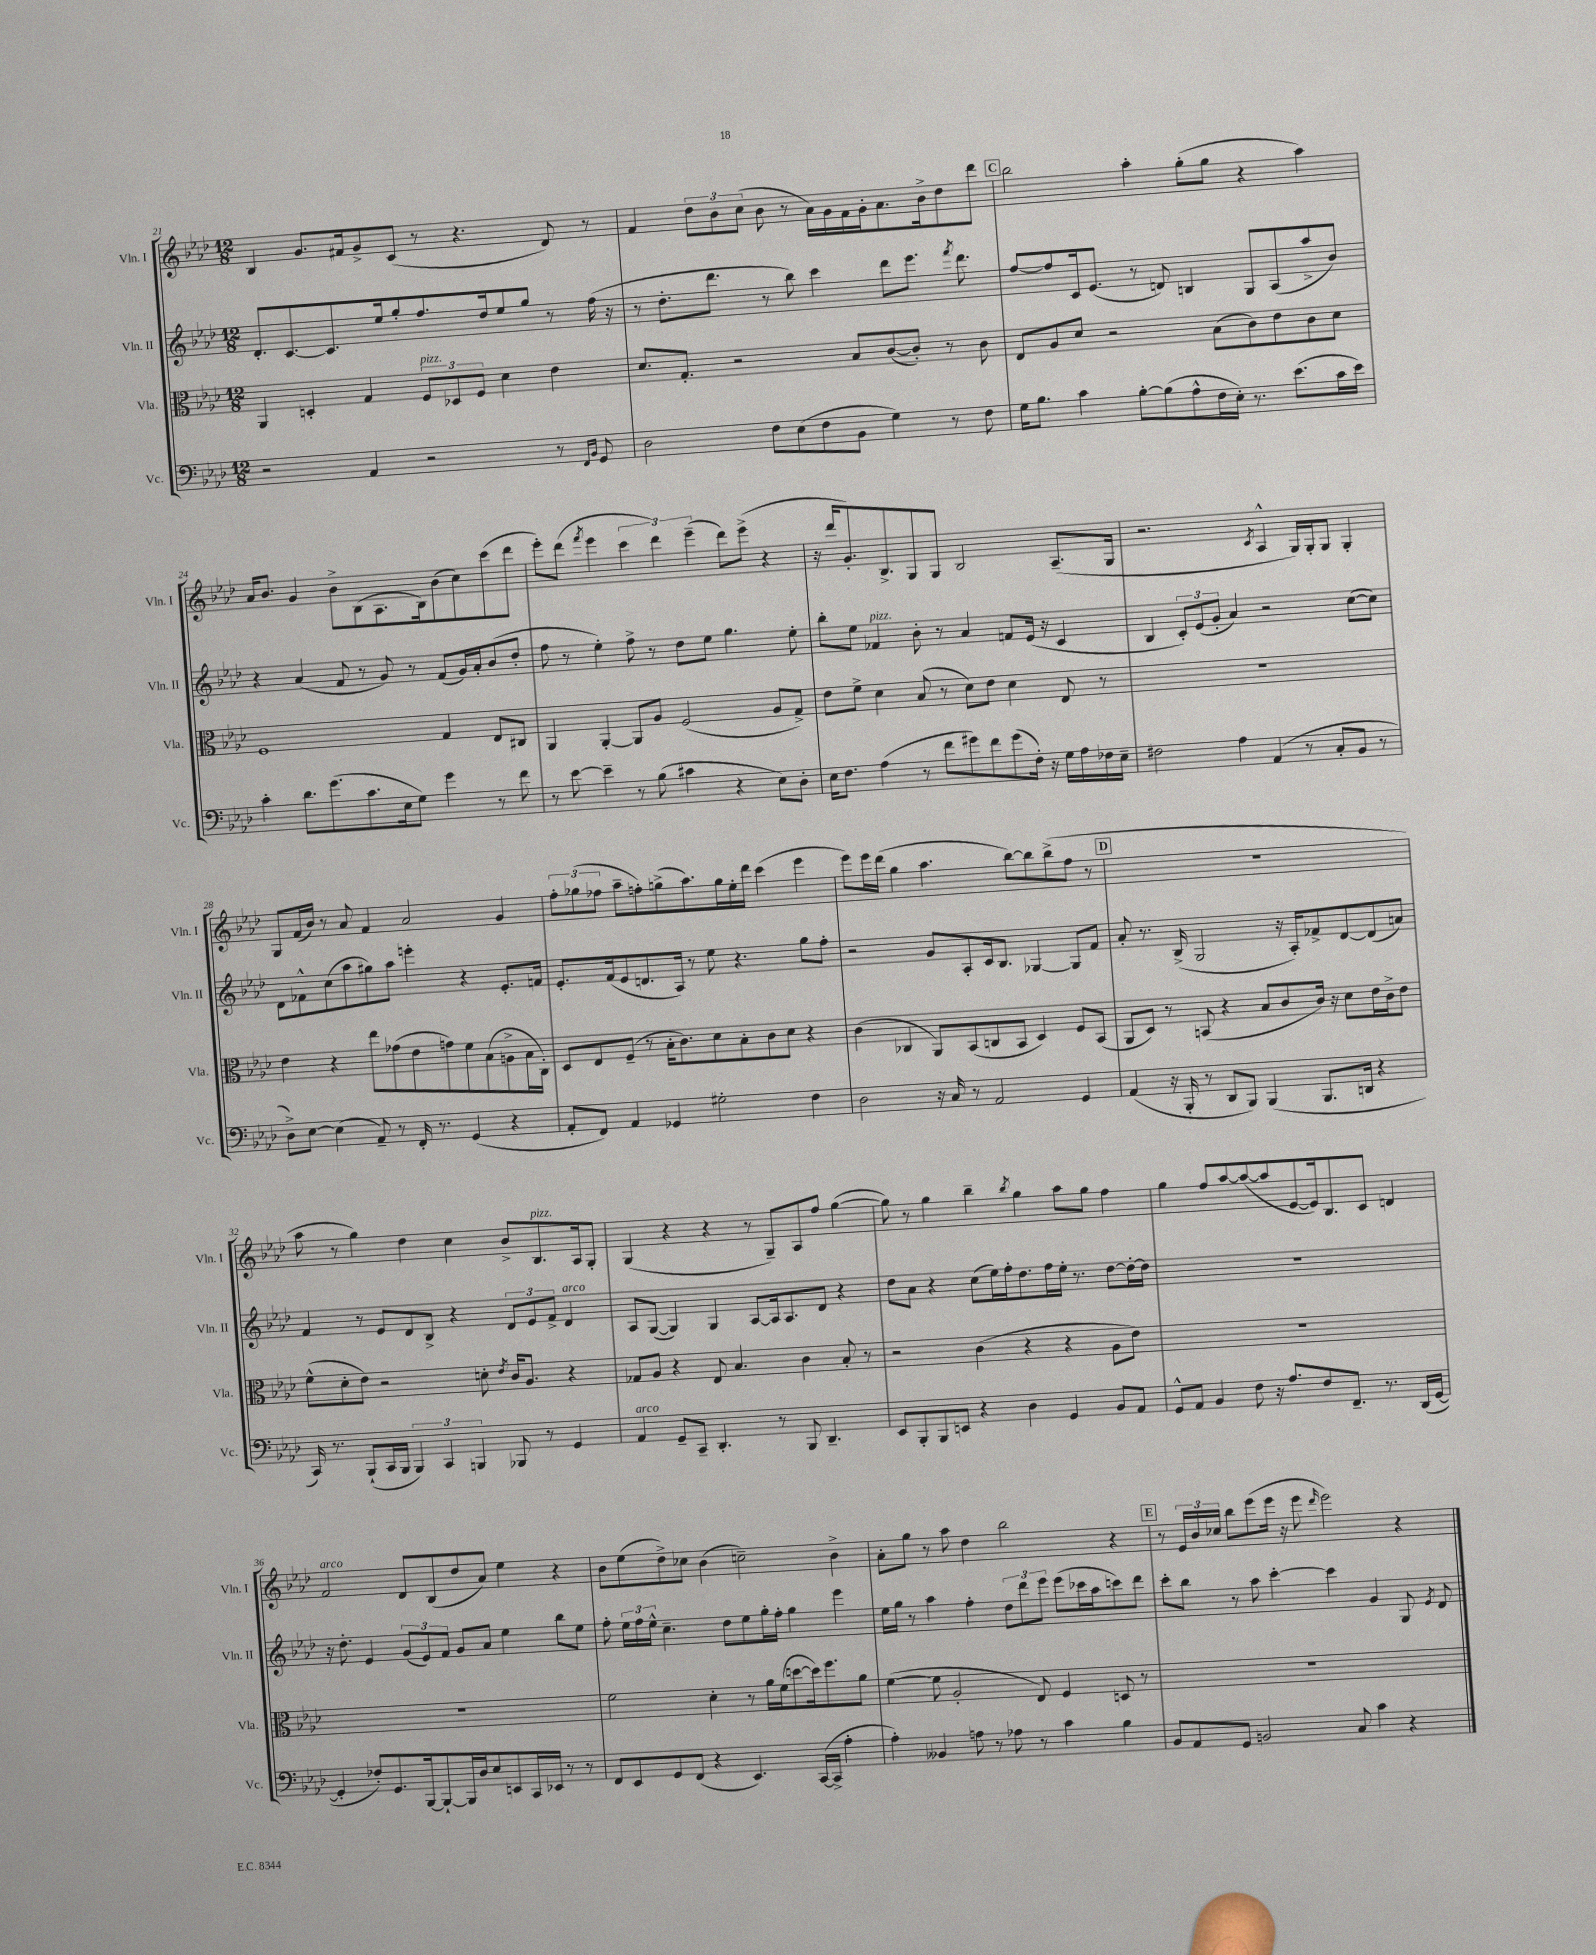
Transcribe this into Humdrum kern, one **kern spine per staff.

**kern	**kern	**kern	**kern
*staff4	*staff3	*staff2	*staff1
*clefF4	*clefC3	*clefG2	*clefG2
*k[b-e-a-d-]	*k[b-e-a-d-]	*k[b-e-a-d-]	*k[b-e-a-d-]
*M12/8	*M12/8	*M12/8	*M12/8
2r	4AA-/	8.d-'/L	4B-/
.	.	[8.c/	.
.	4D'/	.	8.g/L
.	.	8.c/]	.
.	.	.	16f#/k
4AA-/	4G/	.	8g^/
.	.	16ee-/k	.
.	.	8gg'/	(8c/J
2r	12F/L	8.ff/	8r
.	12D-/	.	.
.	.	.	4.r
.	12F/J	.	.
.	.	16dd-/k	.
.	4d-\	8ee-/	.
.	.	8gg/J	.
8r	4e-\	8r	8d-/)
16qqFF/LL	.	.	.
16qqBB-/JJ	.	.	.
8GG/	.	(16ff\	8r
.	.	16r	.
=	=	=	=
2D-\	8.d-/L	8r	4f/
.	.	8.dd-'\L	.
.	8.G'/J	.	.
.	.	.	12dd-\L
.	.	8.ddd-\J	.
.	.	.	12b-\
.	2r	.	.
.	.	.	(12cc\J
8F\L	.	8r	8b-\
(8E-\	.	8bb-\)	8r
8F\	.	4ccc\	16a-\LL)
.	.	.	16g\
8BB-\J	8B-/L	.	16f\
.	.	.	16g'\J
4G\)	([8c/	8ddd-\L	8.a-\
.	8c'/]J)	8.eee-\J	.
.	.	.	16b-^\k
8r	8r	.	8dd-\
.	.	8qfff/	.
.	.	8.ddd-\	.
8F\	8c\	.	8ddd-\J
=	=	=	=
16G\LK	8E-/L	[8ff/L	2bb-\
8.B-\J	.	.	.
.	8A-/	8ff/]	.
4c\	8d-/J	16c/k	.
.	.	(8.e-/J	.
.	2r	.	.
[8B-'\L	.	8r	4aa-'\
(8B-\]	.	8d/)	.
8A-^^\	.	4B/	(8gg'\L
16F\L	(8B-\L	.	8gg\J
16E-'\JJ)	.	.	.
8.r	8c\)	8G/L	4r
.	8e-\	(8A-/	.
(8.e-\L	.	.	.
.	8c\	8aa-^/	4aa-\)
16c\L	8d-\J	8b-/J)	.
16e-\JJ)	.	.	.
=	=	=	=
4c'\	1F	4r	16a-/LK
.	.	.	8.b-/J
8.d-\L	.	(4a-/	4g/
(8.g\	.	.	.
.	.	8f/	8b-^\L
8.c\	.	8r	(8B-\
.	.	8g/)	8.A-\
16E-\k	.	.	.
8G\J)	.	8r	.
.	.	.	16B-\k)
4g\	4G/	(8f/L	(8b-\
.	.	16g/L)	8cc\)
.	.	16a-'/J	.
8r	8E-/L	(8b-/	(8ccc\
8f\	8C#/J	8dd-'/J	8ddd-\J
=	=	=	=
8r	4AA-/	8ff\	8eee-'\L)
[8e-\	.	8r	(8ddd-\J
.	.	.	8qfff/
4e-~\]	[4AA-'/	4ee-'\)	4eee-\
8r	8AA-/]L	8ff^\	6ccc\
(8B-\	8A-/J	8r	.
.	.	.	6ddd-\)
4c#\	(2F/	8dd-\L	.
.	.	.	(6eee-~\
.	.	8ee-\J	.
4r	.	4.gg\	8ddd-\L)
.	.	.	(8eee-^\J
8E-\L)	8A-/L	.	4r
8D-'\J	8G^/J)	8ee-'\	.
=	=	=	=
16E-\LK	8e-\L	8bb-'\L	16r
8.F\J	.	.	16ddd-/LK
.	8f^\J	8ee-\J	8.g'/)
(4A-\	4d-\	4f-/	.
.	.	.	8.B-^/
8r	(8B-/	8b-'\	8G/
8f\L	8r	8r	8G/J
8g#\)	8d-\L)	4a-/	2B-/
8f\	8e-\J	.	.
(8g#\	4d-\	8f/L	.
16F'\Jk)	.	(16e-/Jk	.
16r	.	16r	.
16G\LL	8E-/	4c/	(8.A-~/L
16A-\	.	.	.
16F-\	8r	.	.
16E-~\JJ	.	.	16G/Jk
=	=	=	=
2F#\	1.r	4B-/	2.r
.	.	12c'/L)	.
.	.	(12e-/	.
.	.	12g'/J	.
4A-\	.	4a-/)	.
.	.	.	8qc/
(4AA-/	.	2r	4A-^^/
8r	.	.	16G/LL)
.	.	.	16G'/J
8C'/L	.	.	8G/J
8BB-/J	.	([8cc\L	4G'/
8r	.	8cc\]J)	.
=	=	=	=
8D-^\L)	4e-\	8d-\L	8G/L
[8E-\J	.	8f-^^\	(16f/L
.	.	.	16b-/JJ)
(4E-\]	4r	(8cc\	8r
.	.	8aa-\	8a-/
8AA-~/)	8ee-\L	8gg#\)	4f/
8r	(8g-\	8aa-\J	.
16FF'/	8e-\	4eee'\	2a-/
8.r	.	.	.
.	8g\)	.	.
(4GG/	8f\	4r	.
.	(8B-\	.	.
4r	8A^\	8.e-'/L	4g/
.	16B-\L	.	.
.	16C'\JJ)	16f/Jk	.
=	=	=	=
8AA-'/L	8D-/L	8.e-'/L	12ff'\L
.	.	.	(12gg-\
8FF/J)	8E-/	.	.
.	.	.	12ff-\J
.	.	(16f/k	.
4AA-/	(8F~/J	8e-/	8aa-~\L
.	8r	8.d/	8ff'\)
4GG-/	16B-'\LK	.	(8gg^\
.	8.c\)	16A-/Jk)	.
.	.	8r	8.aa-\)
2G#'\	8d-\	8ee-\	.
.	.	.	16gg\L
.	8B-'\	4.r	16ee-'\
.	.	.	16ddd-\JJ
.	8c\	.	(4ccc\
.	8d-\J	.	.
4F\	4r	8gg\L	4eee-\
.	.	8ff'\J	.
=	=	=	=
2D-\	(4c\	2r	8eee-\L)
.	.	.	16eee-\L
.	.	.	(16ddd-\JJ
.	4C-/	.	4gg\
16r	8AA-/L)	8g/L	4.aa-\
16C/	.	.	.
8r	(8BB-/	8A-'/	.
2AA-/	8C/	16c/k	.
.	.	8.B-/J	.
.	8BB-/J	.	[8bb-\L)
.	4D-/)	[4G-/	8bb-\]
.	.	.	(8bb-^\
4GG/	8F/L	8G-/]L	8ff\J
.	(8BB-/J	8f/J	8r
=	=	=	=
(4AA-/	8AA-/L	8a-'/	1.r
.	8D-/J)	8.r	.
16r	8r	.	.
16BBB-'/	.	(16B-^/	.
8r	(8BB/	2G/	.
8DD-/L	4r	.	.
8BBB-/J)	.	.	.
(4BBB-/	8B-/L	.	.
.	8c/	16r	.
.	.	16A-'/LK)	.
8.BBB-/L	16c/Jk)	8f-^/	.
.	16r	.	.
.	8d-\L	[8d-/	.
16DD/Jk	.	.	.
4r	16e-\L	(8d-/]	.
.	16c^\J	.	.
.	8e-\J	8a/J)	.
=	=	=	=
16CC/)	(8f^^\L	4f/	8aa-\
8.r	.	.	.
.	8d-'\	.	8r
(8BBB-`/L	8e-\J)	8r	4gg\)
16CC/L	2r	8e-/L	.
16BBB-/JJ	.	.	.
6BBB-/)	.	8d-/	4dd-\
.	.	8B-^/J	.
6CC/	.	.	.
.	.	4r	4cc\
6BBB/	.	.	.
.	8d'\	.	.
.	8qe-/	.	.
8BBB-/	16c/LK	12d-/L	8b-^/L
.	8.A-/J	.	.
.	.	12e-/	.
8r	.	.	8.B-/
.	.	12f^/J	.
4GG/	4r	4d-/	.
.	.	.	16A-/k
.	.	.	8G'/J
=	=	=	=
4AA-/	8G-/L	8A-/L	(4G/
.	8A-/J	([8G/J	.
8GG~/L	4r	4G/])	4r
8CC~/J	.	.	.
4.DD-'/	8E-/	4G/	4r
.	4.B-/	.	.
.	.	[8A-/L	8r
8r	.	16A-/]k	8G~/L)
.	.	8.A-/	.
8BBB-/	4c\	.	8A-/
4.DD-~/	.	8d-/J	8ff/J
.	8B-'/	4r	([4gg\
.	8r	.	.
=	=	=	=
8EE-/L	2r	8dd-\L	8gg\])
8BBB-'/	.	8a-\J	8r
8BBB-/	.	4r	4gg\
8EE/J	.	.	.
4r	(4c\	(8cc\L	4bb-~\
.	.	16ee-\L)	.
.	.	16ff'\J	.
.	.	.	8qbb-/
4D-\	4r	8.dd-\	4gg\
.	.	16ff\L	.
4GG/	4r	16ee-'\JJ	8aa-\L
.	.	8.r	.
.	.	.	8gg\J
8BB-/L	8A-\L	[8dd-\L	4ff\
8AA-/J	8e-\J)	16dd-'\_L	.
.	.	16dd-\]JJ	.
=	=	=	=
8GG^^/L	1.r	1.r	4gg\
8AA-/J	.	.	.
4BB-/	.	.	8ff/L
.	.	.	[8aa-/
8F\	.	.	(8aa-/_
16r	.	.	8aa-/]
8.A-/L	.	.	.
.	.	.	[8e-/
8F/	.	.	16e-/]k)
.	.	.	8.B-/
8.FF~/J	.	.	.
.	.	.	8c/J
8.r	.	.	.
.	.	.	4d/
(16DD-/LL	.	.	.
[16GG/JJ	.	.	.
=	=	=	=
4GG'/]	1.r	16r	2f/
.	.	8.dd-'\	.
8F-'/L)	.	4e-/	.
8.GG/	.	.	.
.	.	(12g/L	8d-/L
[16BBB-/k	.	.	.
.	.	12e-/)	.
8BBB-`/_	.	.	(8B-/
.	.	12f/J	.
16BBB-/]L	.	8g/L	8dd-/
16D-/J	.	.	.
8E-/	.	8a-/J	8a-/J)
8EE/	.	4ee-\	4ee-\
16CC/L	.	.	.
16EE-/JJ	.	.	.
8r	.	8bb-\L	4r
8r	.	8ee-\J	.
=	=	=	=
8FF/L	2f\	8ff'\	8b-\L
8EE-/	.	24ee-\LL	(8ee-\
.	.	24ff\	.
.	.	24ee-^^\JJ	.
8GG/	.	4.cc~\	8dd-^\)
(8FF/J	.	.	8cc-\J
4r	4d-'\	.	(4b-\
.	.	8dd-\L	.
4.EE-/)	8r	8ee-\	2cc~\)
.	16a-\LL	16gg'\L	.
.	(16f\J	16ff'\JJ	.
.	[8dd\	4gg\	.
([16CC/LL	16dd\]k)	.	.
16CC^/]JJ	8.ff\	.	.
4A-'\	.	4eee-\	4b-^\
.	8a-\J	.	.
=	=	=	=
4A-'\)	([4f\	16ee-\LL	8a-'\L
.	.	16gg\JJ	.
.	.	8r	8gg\J
4BB--/	8f\]	4aa-\	8r
.	2A-'/	.	8aa-\
8A\	.	4ff'\	4dd-\
8r	.	.	.
8A-\	.	12dd-\L	2bb-\
.	.	12ddd-\	.
8r	8E-/)	.	.
.	.	12eee-\J	.
4c\	4F/	(8eee-\L	.
.	.	16ccc-\L	.
.	.	16aa-\J	.
4B-\	8D/	8ccc\)	4r
.	8r	8ddd-\J	.
=	=	=	=
8BB-/L	1.r	8ccc'\L	8r
8AA-/	.	8bb-\J	24e-/LL
.	.	.	24b-/
.	.	.	24cc-/JJ
8GG/J	.	8r	8bb-\L
2BB/	.	8aa-\	(8eee-\
.	.	[4ccc'\	16eee-\Jk
.	.	.	16r
.	.	.	8eee-\
.	.	.	16qqddd-/
.	.	4ccc\]	2eee-\)
8C/	.	.	.
4c\	.	4g/	.
4r	.	8G/	4r
.	.	8qe-/	.
.	.	8d-/	.
==	==	==	==
*-	*-	*-	*-
